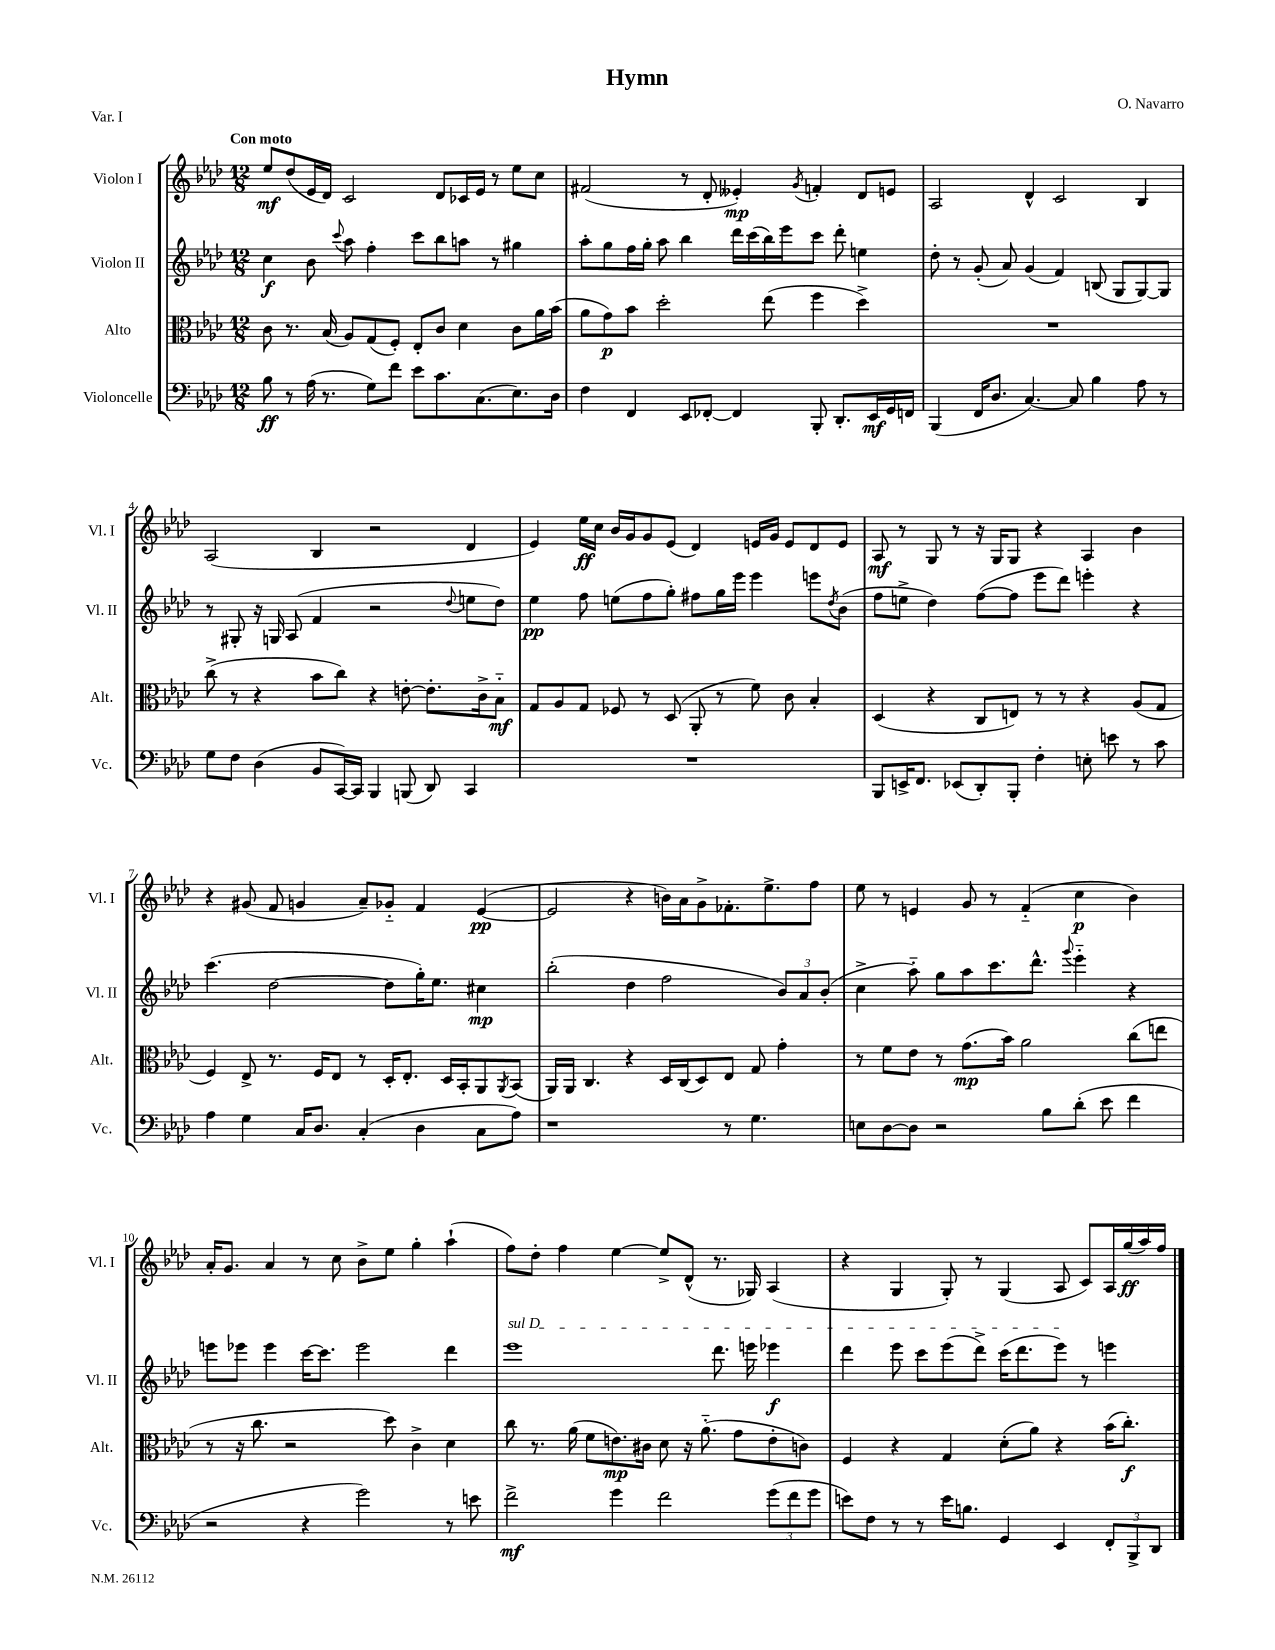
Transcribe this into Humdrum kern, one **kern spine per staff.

**kern	**kern	**kern	**kern
*staff4	*staff3	*staff2	*staff1
*clefF4	*clefC3	*clefG2	*clefG2
*k[b-e-a-d-]	*k[b-e-a-d-]	*k[b-e-a-d-]	*k[b-e-a-d-]
*M12/8	*M12/8	*M12/8	*M12/8
8B-	8c	4cc	8ee-
8r	8.r	.	(8dd-
(16A-	.	8b-	16e-
8.r	(16B-	.	16d-)
.	.	8qqccc	.
.	8A-)	8aa-	2c
8G)	(8G	4ff'	.
8f	8F')	.	.
8e-	8E-'	8ccc	.
8.c	8c	8bb-	8d-
.	4d-	8aa	16c-
(8.C	.	.	16e-
.	.	8r	8r
8.E-)	8c	4gg#	8ee-
.	16a-	.	8cc
16D-	(16b-	.	.
=	=	=	=
4F	8a-	8aa-'	(2f#
.	8g)	8gg	.
4FF	8b-	16ff	.
.	.	16gg'	.
.	2dd-'	8aa-	.
8EE-	.	4bb-	8r
[8FF-'	.	.	8d-'
4FF-]	.	16ddd-	4e--')
.	.	(16ccc	.
.	(8ee-	16bb-)	.
.	.	16eee-	.
.	.	.	8qg
8BBB-'	4ff	8ccc	4f'
8.DD-'	.	8ddd-'	.
.	4dd-^)	4ee	8d-
16EE-	.	.	.
16GG	.	.	8e
16FF	.	.	.
=	=	=	=
(4BBB-	1.r	8dd-'	2A-
.	.	8r	.
16FF	.	(8g'	.
8.D-	.	.	.
.	.	8a-)	.
[4.C)	.	(4g	4d-^^
.	.	4f)	2c
8C]	.	.	.
4B-	.	(8B	.
.	.	8G	.
8A-	.	[8G)	4B-
8r	.	8G]	.
=	=	=	=
8G	(8cc^	8r	(2A-
8F	8r	8G#'	.
(4D-	4r	16r	.
.	.	16G	.
.	.	(8A-	.
8BB-	8b-	4f	4B-
[16CC)	8cc)	.	.
16CC]	.	.	.
4BBB-	4r	2r	2r
(8BBB	[8e'	.	.
8DD-)	8.e']	.	.
.	.	8qqdd-	.
4CC	.	8ee	4d-
.	16c^	.	.
.	8B-'~	8dd-)	.
=	=	=	=
1.r	8G	4ee-	4e-)
.	8A-	.	.
.	8G	8ff	16ee-
.	.	.	16cc
.	8F-	(8ee	16b-
.	.	.	16g
.	8r	8ff	8g
.	(8D-	8gg')	(8e-
.	8AA-'	8ff#	4d-)
.	8r	16gg	.
.	.	16eee-	.
.	8f)	4eee-	16e
.	.	.	16g
.	8c	.	8e
.	4B-'	8eee	8d-
.	.	8qdd-	.
.	.	(8b-	8e
=	=	=	=
8BBB-	(4D-	8ff	8A-
16EE^	.	8ee^	8r
8.FF	.	.	.
.	4r	4dd-)	8G
(8EE-	.	.	8r
8DD-')	8C	([8ff	16r
.	.	.	16G
8BBB-'	8E)	8ff]	8G
4F'	8r	8eee-	4r
.	8r	8ddd-)	.
8E'	4r	4eee'	4A-
8e	.	.	.
8r	(8A-	4r	4b-
8c	8G	.	.
=	=	=	=
4A-	4F)	(4.ccc	4r
4G	8E-^	.	(8g#
.	8.r	[2dd-	8f
16C	.	.	4g
8.D-	16F	.	.
.	8E-	.	.
(4C'	8r	.	8a-~)
.	16D-'	8dd-]	8g-'~
.	8.E-'	.	.
4D-	.	16gg')	4f
.	.	8.ee-	.
.	16D-	.	.
.	16BB-'	.	.
8C	8AA-	4cc#	([4e-
.	8qAA-	.	.
8A-)	(8BB-	.	.
=	=	=	=
1r	16AA-)	(2bb-'	2e-]
.	16AA-	.	.
.	4.C	.	.
.	4r	4dd-	4r
.	16D-	2ff	16b)
.	(16C	.	16a-
.	8D-)	.	8g^
8r	8E-	.	8.f-'
4.G	8G	.	.
.	.	.	8.ee-^
.	4g'	12b-)	.
.	.	12a-	.
.	.	.	8ff
.	.	(12b-'	.
=	=	=	=
8E	8r	4cc^	8ee-
[8D-	8f	.	8r
8D-]	8e-	8aa-'~)	4e
2r	8r	8gg	.
.	(8.g	8aa-	8g
.	.	8.ccc	8r
.	16b-)	.	.
.	2a-	.	(4f'~
.	.	8.ddd-^^	.
8B-	.	.	.
.	.	8qqggg	.
(8d-'	.	4eee-'~	4cc
8e-	.	.	.
4f	(8cc	4r	4b-)
.	8ee	.	.
=	=	=	=
2r	8r	8eee	16a-'
.	.	.	8.g
.	16r	8eee-	.
.	8.cc	.	.
.	.	4eee-	4a-
.	2r	.	.
4r	.	[16ccc	8r
.	.	8.ccc]	.
.	.	.	8cc
2g)	.	2eee-	8b-^
.	8dd-)	.	8ee-
.	4c^	.	4gg'
8r	4d-	4ddd-	(4aa-`
8e	.	.	.
=	=	=	=
2f^	8cc	1eee-	8ff)
.	8.r	.	8dd-'
.	.	.	4ff
.	(16a-	.	.
.	8f	.	.
4g	8.e)	.	[4ee-
.	16c#	.	.
2f	8d-	.	8ee-^]
.	16r	.	(8d-^^
.	(8.a-'~	.	.
.	.	8.ddd-	8.r
.	8g	.	.
.	.	16eee	16G-)
(12g	8e'	4eee-	(4A-
12f	.	.	.
.	8c)	.	.
12g	.	.	.
=	=	=	=
8e)	4F	4ddd-	4r
8F	.	.	.
8r	4r	8eee-	4G
8r	.	8ccc	.
16e	4G	(8eee-	8G')
8.B	.	.	.
.	.	8ddd-^)	8r
4GG	(8d-'	(16ccc	(4G
.	.	8.ddd-	.
.	8a-)	.	.
4EE-	4r	8eee-)	8A-
.	.	8r	8c)
12FF'	(16b-	4eee	16A-
.	8.cc')	.	(16gg
12BBB-^	.	.	.
.	.	.	16aa-)
12DD-	.	.	.
.	.	.	16ff
==	==	==	==
*-	*-	*-	*-
